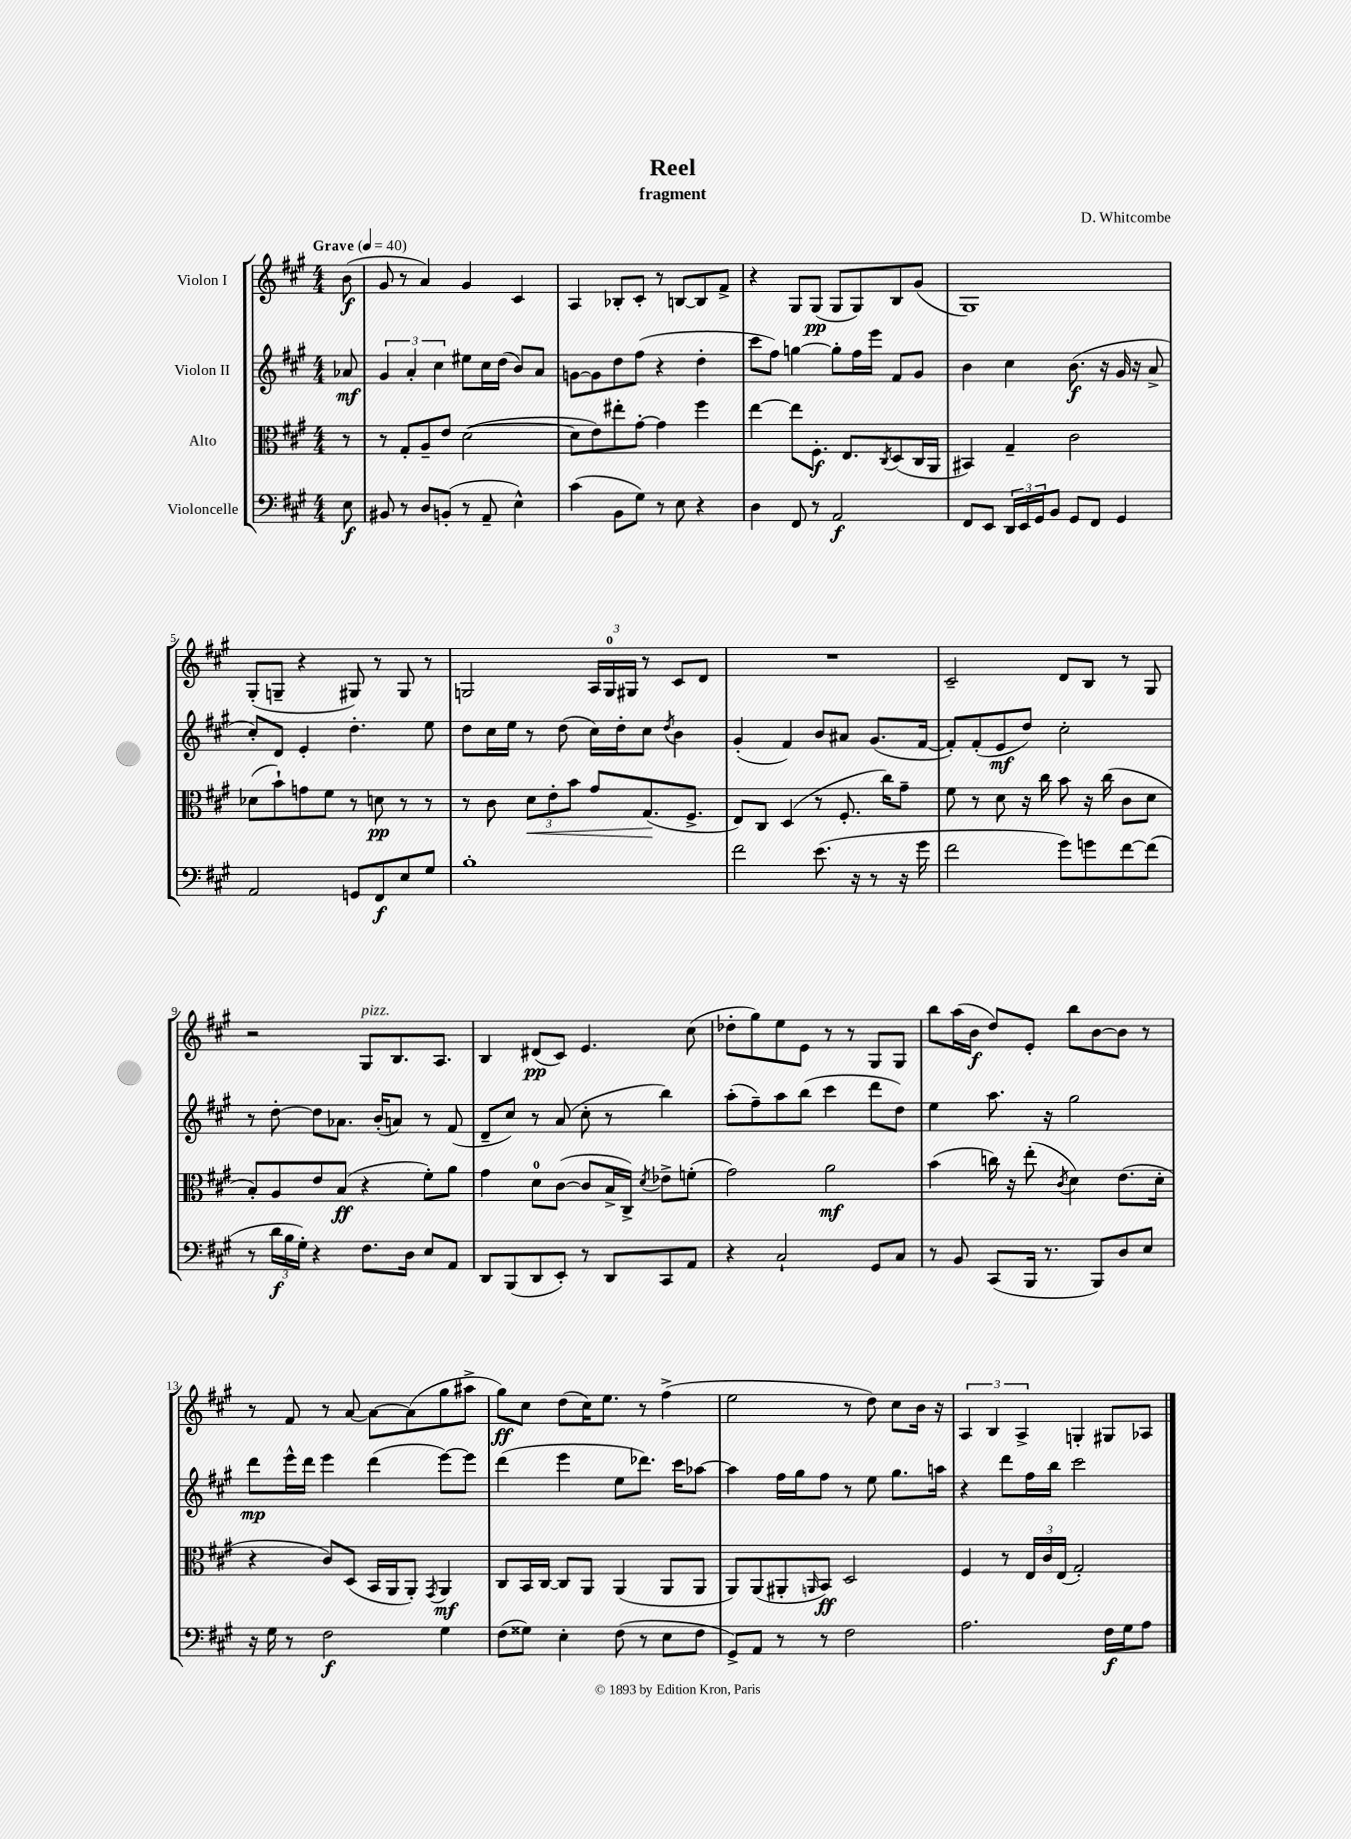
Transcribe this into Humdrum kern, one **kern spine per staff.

**kern	**kern	**kern	**kern
*staff4	*staff3	*staff2	*staff1
*clefF4	*clefC3	*clefG2	*clefG2
*k[f#c#g#]	*k[f#c#g#]	*k[f#c#g#]	*k[f#c#g#]
*M4/4	*M4/4	*M4/4	*M4/4
*MM40	*MM40	*MM40	*MM40
8E\	8r	8a-/	(8b\
=	=	=	=
8BB#/	8r	6g#/	8g#/
8r	8G#'/L	.	8r
.	.	6a'/	.
8D/L	8A~/	.	4a/)
.	.	6cc#\	.
(8BB'/J	8e/J	.	.
8r	([2d\	8ee#\L	4g#/
8AA~/	.	16cc#\L	.
.	.	(16dd\JJ	.
4E^^\)	.	8b/L)	4c#/
.	.	8a/J	.
=	=	=	=
(4c#\	8d\]L	[8g\L	4A/
.	8e\)	8g\]	.
8BB\L	8ee#'\	8dd\	8B-'/L
8G#\J)	[8g#'\J	(8ff#\J	8c#'/J
8r	4g#\]	4r	8r
8E\	.	.	[8B/L
4r	4ff#\	4dd'\	8B/]
.	.	.	8f#^/J
=	=	=	=
4D\	[4ee\	8ccc#\L	4r
.	.	8ff#\J)	.
8FF#/	8ee\]L	[4gg\	8G#/L
8r	8.F#'\J	.	(8G#/J
2AA/	.	8gg'\]L	8G#/L
.	8.E/L	.	.
.	.	16ff#\L	8G#/)
.	.	16eee\JJ	.
.	8qC#/	.	.
.	(8D/	8f#/L	8B/
.	16C#/L	8g#/J	(8g#/J
.	16AA/JJ	.	.
=	=	=	=
8FF#/L	4BB#/)	4b\	1G#)
8EE/J	.	.	.
24DD/LL	4G#~/	4cc#\	.
24EE/	.	.	.
24GG#/J	.	.	.
8BB/J	.	.	.
8GG#/L	2c#\	(8.b\	.
8FF#/J	.	.	.
.	.	16r	.
4GG#/	.	16g#/	.
.	.	16r	.
.	.	8a^/	.
=	=	=	=
2AA/	(8d-\L	8cc#'/L)	(8G#'/L
.	8b`\)	8d/J	8G~/J
.	8g\	4e'/	4r
.	8f#\J	.	.
8GG/L	8r	4.dd'\	8G#/)
8FF#/	8d\	.	8r
8E/	8r	.	8G#/
8G#/J	8r	8ee\	8r
=	=	=	=
1B'	8r	8dd\L	2G/
.	8c#\	16cc#\L	.
.	.	16ee\JJ	.
.	12d\L	8r	.
.	12e'\	.	.
.	.	(8dd\	.
.	12b\J	.	.
.	8g#/L	16cc#\LL)	24A/LL
.	.	.	24G/
.	.	16dd'\J	.
.	.	.	24G#/JJ
.	(8.G#/	8cc#\J	8r
.	.	8qdd/	.
.	.	4b\	8c#/L
.	8.F#^/J	.	.
.	.	.	8d/J
=	=	=	=
2f#\	8E/L)	(4g#'/	1r
.	8C#/J	.	.
.	(4D/	4f#/)	.
(8.e\	8r	8b/L	.
.	8.F#'/	8a#/J	.
16r	.	.	.
8r	.	(8.g#/L	.
.	16cc#\LK)	.	.
16r	8g#~\J	.	.
16g#\	.	[16f#/Jk	.
=	=	=	=
2f#\	8f#\	8f#'/]L)	2c#~/
.	8r	(8f#'/	.
.	8d\	8e/	.
.	16r	8dd/J)	.
.	16cc#\	.	.
8g#\L)	8b\	2cc#'\	8d/L
8g\	16r	.	8B/J
.	(16cc#\	.	.
[8f#\	8c#\L	.	8r
(8f#\]J	8d\J	.	8G#/
=	=	=	=
8r	8B'/L)	8r	2r
24d\LL	8A/	[8dd'\	.
24B\	.	.	.
24G#'\JJ)	.	.	.
4r	8e/	8dd\]L	.
.	(8B/J	8.a-\J	.
8.F#\L	4r	.	8G#/L
.	.	(16b'/LK	.
.	.	8a/J)	8.B/
16D\Jk	.	.	.
8E/L	8f#'\L)	8r	.
.	.	.	8.A/J
8AA/J	8a\J	(8f#/	.
=	=	=	=
8DD/L	4g#\	8d~/L	4B/
(8BBB/	.	8cc#/J)	.
8DD/	8d\L	8r	(8d#/L
8EE'/J)	([8c#\J	(8a/	8c#/J)
8r	8c#/]L	8cc#'\	4.e/
8DD/L	16B^/L	8r	.
.	16C#^/JJ)	.	.
.	8qd/	.	.
8CC#/	8e-^\L	4bb\)	.
8AA/J	(8f'\J	.	(8cc#\
=	=	=	=
4r	2g#\)	(8aa'\L	8dd-'\L
.	.	8ff#~\)	8gg#\)
2C#`/	.	8aa\	8ee\
.	.	(8bb\J	8e\J
.	2a\	4ccc#\	8r
.	.	.	8r
8GG#/L	.	8ddd\L	8G#/L
8C#/J	.	8dd\J)	8G#/J
=	=	=	=
8r	(4b\	4ee\	8bb\L
8BB/	.	.	(16aa\L
.	.	.	16b\JJ
(8CC#/L	16cc\)	8.aa\	8dd/L)
.	16r	.	.
16BBB/Jk	(8ee'\	.	8e'/J
8.r	.	16r	.
.	8qc#/	.	.
.	4d\)	2gg#\	8bb\L
8BBB/L)	.	.	[8b\
8D/	(8.e\L	.	8b\]J
8E/J	.	.	8r
.	16d'\Jk	.	.
=	=	=	=
16r	4r	8ddd\L	8r
16G#\	.	.	.
8r	.	16eee^^\L	8f#/
.	.	16ddd\JJ	.
2F#\	8c#/L)	4eee\	8r
.	(8D/J	.	[8a/
.	16BB/LL	(4ddd\	8a\_L
.	16AA/J	.	.
.	8AA'/J)	.	(8a\]
.	8qGG#/	.	.
4G#\	4AA/	[8eee\L)	8gg#\
.	.	8eee\]J	8aa#^\J
=	=	=	=
(8F#\L	8C#/L	(4ddd\	8gg#\L)
8G##\J)	16BB/L	.	8cc#\J
.	[16C#/JJ	.	.
4E'\	8C#/]L	4eee\	(8dd\L
.	8AA/J	.	16cc#\K)
.	.	.	8.ee\J
(8F#\	(4AA/	8ee\L	.
8r	.	8.ddd-\J)	8r
8E\L	8AA/L	.	(4ff#^\
.	.	16ccc#\LK	.
8F#\J	8AA/J	[8aa-\J	.
=	=	=	=
8GG#^/L)	8AA/L)	4aa-\]	2ee\
8AA/J	(8AA/	.	.
8r	8AA#'/	16ff#\LL	.
.	.	16gg#\J	.
.	16qqAA/	.	.
8r	8BB/J)	8ff#\J	.
2F#\	2D/	8r	8r
.	.	8ee\	8dd\)
.	.	8.gg#\L	8cc#\L
.	.	.	16b\Jk
.	.	16aa\Jk	16r
=	=	=	=
2.A\	4F#/	4r	6A/
.	.	.	6B/
.	8r	8ddd\L	.
.	.	.	6A^/
.	24E/LL	16ff#\L	.
.	24c#/	.	.
.	.	16bb\JJ	.
.	(24E/JJ	.	.
.	2G#'/)	2ccc#\	4G'/
16F#\LL	.	.	8G#/L
16G#\J	.	.	.
8A\J	.	.	8A-/J
==	==	==	==
*-	*-	*-	*-
